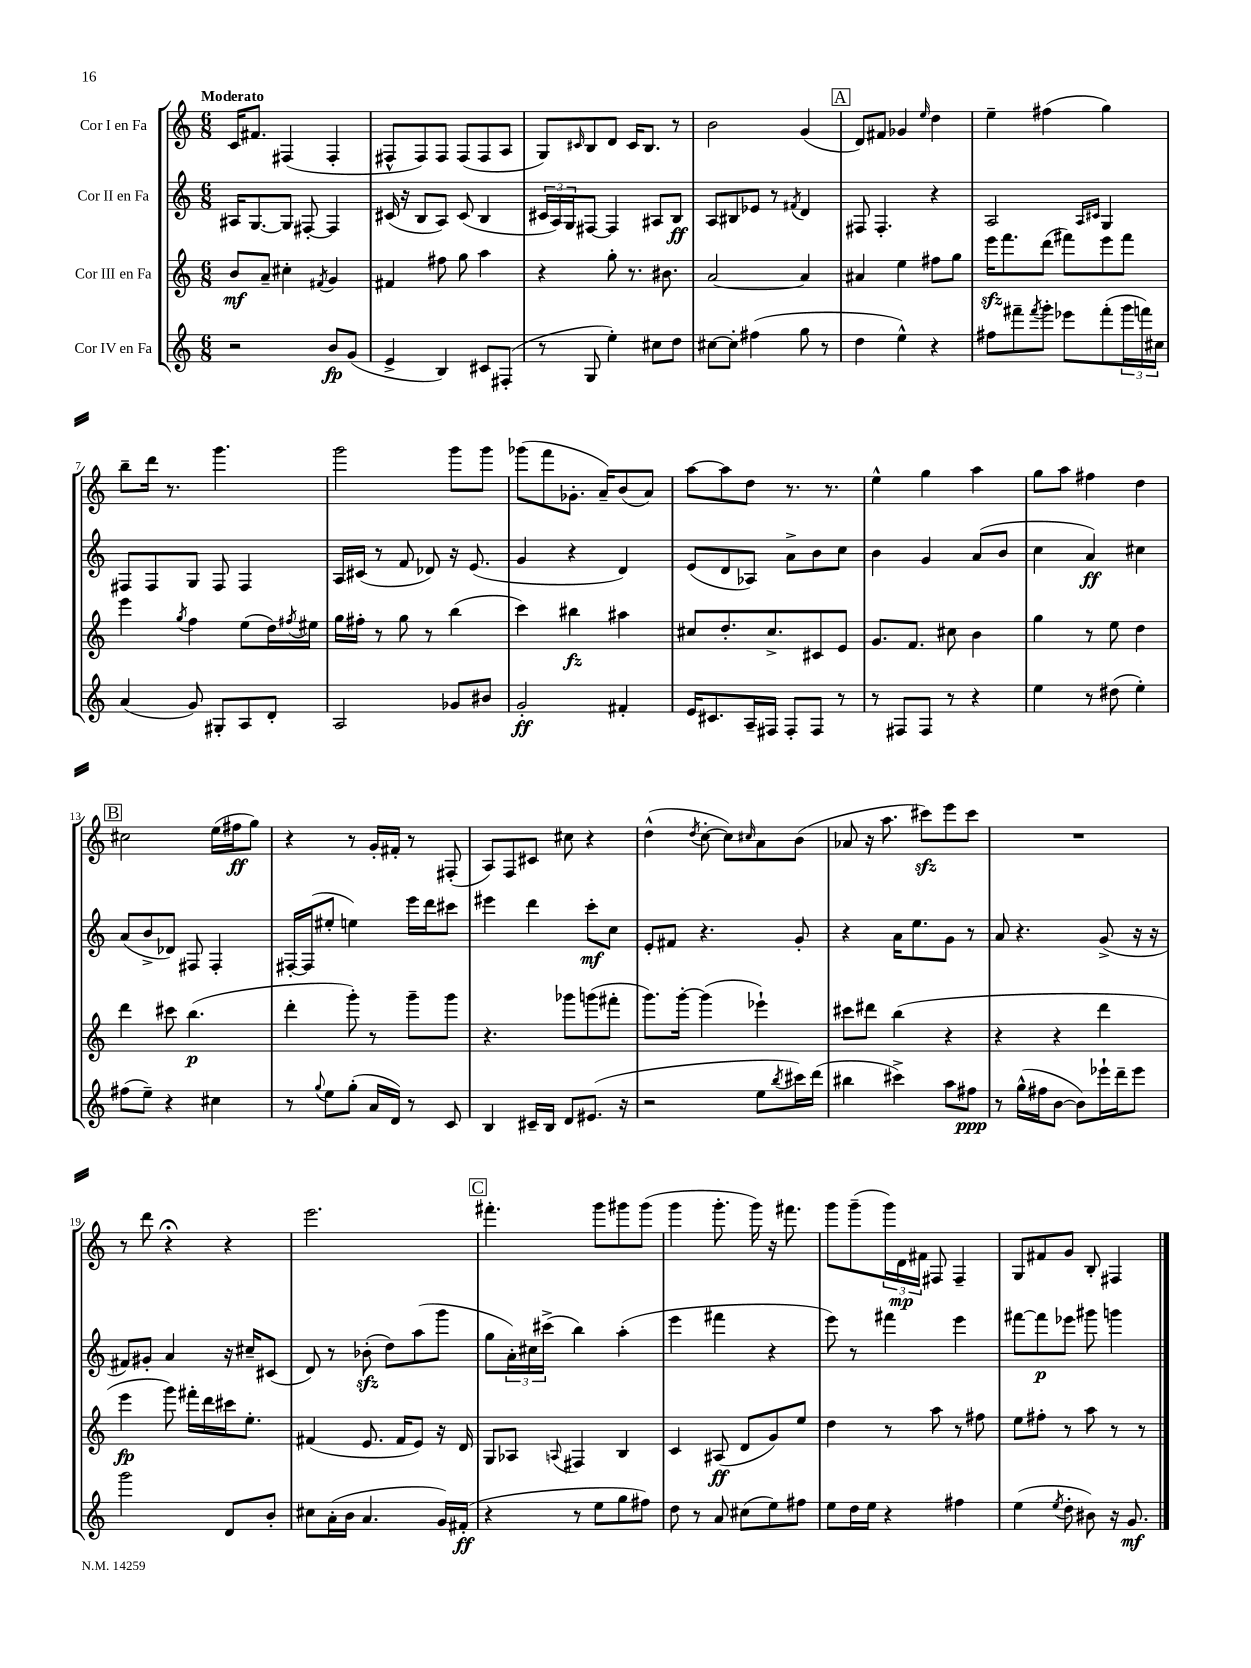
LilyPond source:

<<
\new StaffGroup <<
\new Staff = "s0" \with { instrumentName = "Cor I en Fa" } {
    \clef treble \key c \major \numericTimeSignature \time 6/8 \tempo "Moderato"
    c'16 fis'8. fis4( fis4-. |
    fis8-^ fis8) fis8 fis8( fis8 a8 |
    g8) \grace { cis'16 } b8 d'8 cis'16 b8. r8 |
    b'2 g'4( |
    \mark \markup { \box "A" } d'8) fis'8 ges'4 \grace { e''16 } d''4 |
    e''4-- fis''4( g''4) |
    b''8-- d'''16 r8. g'''4. |
    g'''2 g'''8 g'''8 |
    ges'''8( f'''8 ges'8.-. a'16--) b'8( a'8) |
    a''8~ a''8 d''8 r8. r8. |
    e''4-^ g''4 a''4 |
    g''8 a''8 fis''4 d''4 |
    \mark \markup { \box "B" } cis''2 e''16( fis''16\ff g''8) |
    r4 r8 g'16-. fis'16-. r8 fis8-.( |
    a8) f8 cis'8 cis''8 r4 |
    d''4-^( \acciaccatura { d''8 } c''8~-. c''8) \grace { cis''16 } a'8 b'8( |
    aes'8 r16 a''8. cis'''8\sfz) e'''8 cis'''8 |
    R2. |
    r8 d'''8 r4\fermata r4 |
    e'''2. |
    \mark \markup { \box "C" } fis'''4.-. g'''8 gis'''8 gis'''8( |
    g'''4 g'''8.-. g'''16) r16 fis'''8. |
    g'''8 g'''8--( \tuplet 3/2 { g'''16) d'16\mp fis'16 } fis8 fis4-- |
    g8 fis'8 g'8 b8-. fis4 \bar "|." |
}
\new Staff = "s1" \with { instrumentName = "Cor II en Fa" } {
    \clef treble \key c \major \numericTimeSignature \time 6/8
    ais16 g8.~ g8 fis8~-. fis4 |
    cis'16( r16 b8 a8) cis'8( b4 |
    \tuplet 3/2 { cis'16 a16) g16 } fis8~ fis4 ais8 b8\ff |
    a8 bis8 ees'8 r8 \acciaccatura { fis'8 } d'4 |
    \mark \markup { \box "A" } fis8 fis4.-. r4 |
    a2 \grace { a16 cis'16 } g4 |
    fis8 fis8 g8 fis8 fis4 |
    a16 cis'16( r8 f'8 des'8) r16 e'8.( |
    g'4 r4 d'4) |
    e'8( d'8 aes8) a'8-> b'8 c''8 |
    b'4 g'4 a'8( b'8 |
    c''4 a'4\ff) cis''4 |
    \mark \markup { \box "B" } a'8( b'8-> des'8) fis8 fis4-. |
    fis16~-. fis16( eis''8-. e''4) e'''16 d'''16 cis'''8 |
    eis'''4 d'''4 c'''8-.\mf c''8 |
    e'8-. fis'8 r4. g'8-. |
    r4 a'16 e''8. g'8 r8 |
    a'8 r4. g'8->( r16 r16 |
    fis'8) gis'8-. a'4 r16 cis''16-- cis'8( |
    d'8) r8 bes'8-.\sfz( d''8) a''8( g'''8 |
    \mark \markup { \box "C" } g''8 \tuplet 3/2 { a'16-.) cis''16 cis'''16->( } b''4) a''4-.( |
    e'''4 fis'''4 r4 |
    e'''8) r8 fis'''4 e'''4 |
    fis'''8~ fis'''8\p ees'''8 gis'''8 g'''4 \bar "|." |
}
\new Staff = "s2" \with { instrumentName = "Cor III en Fa" } {
    \clef treble \key c \major \numericTimeSignature \time 6/8
    b'8\mf a'8-- cis''4-. \acciaccatura { fis'8 } g'4 |
    fis'4 fis''8 g''8 a''4 |
    r4 g''8-. r8. bis'8. |
    a'2~ a'4 |
    \mark \markup { \box "A" } ais'4 e''4 fis''8 g''8 |
    e'''16\sfz f'''8. d'''8( fis'''8) e'''8 fis'''8 |
    e'''4 \acciaccatura { g''8 } f''4 e''8( d''16) \acciaccatura { fis''8 } eis''16 |
    g''16 fis''16-. r8 g''8 r8 b''4( |
    c'''4) bis''4\fz ais''4 |
    cis''8 d''8.-. cis''8.-> cis'8 e'8 |
    g'8. f'8. cis''8 b'4 |
    g''4 r8 e''8 d''4 |
    \mark \markup { \box "B" } d'''4 cis'''8 b''4.\p( |
    d'''4-. g'''8-.) r8 g'''8-- g'''8 |
    r4. ges'''8 g'''8( fis'''8-. |
    g'''8.) g'''16~-. g'''4( ees'''4-!) |
    cis'''8 dis'''8 b''4( r4 |
    r4 r4 d'''4 |
    e'''4\fp g'''8) fis'''16-. d'''16 cis'''16 e''8.-. |
    fis'4( e'8. fis'16 e'8) r16 d'16 |
    \mark \markup { \box "C" } g8 aes8 \appoggiatura { a8 } fis4 b4 |
    c'4 ais8\ff( d'8 g'8) e''8 |
    d''4 r8 a''8 r8 fis''8 |
    e''8 fis''8-. r8 a''8 r8 r8 \bar "|." |
}
\new Staff = "s3" \with { instrumentName = "Cor IV en Fa" } {
    \clef treble \key c \major \numericTimeSignature \time 6/8
    r2 b'8\fp g'8( |
    e'4-> b4) cis'8 fis8-.( |
    r8 g8 e''4-.) cis''8 d''8 |
    cis''8~ cis''8-. fis''4( g''8 r8 |
    \mark \markup { \box "A" } d''4 e''4-^) r4 |
    fis''8 fis'''8-- \acciaccatura { fis'''8 } g'''8-. ees'''8 fis'''8-.( \tuplet 3/2 { g'''16 f'''16) cis''16 } |
    a'4( g'8) gis8-. a8 d'8-. |
    a2 ges'8 bis'8 |
    g'2-.\ff fis'4-. |
    e'16 cis'8. a16-- fis16 fis8-. fis8 r8 |
    r8 fis8 fis8 r8 r4 |
    e''4 r8 dis''8( e''4-.) |
    \mark \markup { \box "B" } fis''8( e''8--) r4 cis''4 |
    r8 \appoggiatura { g''8 } e''8 g''8-.( a'16 d'16) r8 c'8 |
    b4 cis'16-- b16 d'8 eis'8.( r16 |
    r2 e''8 \acciaccatura { b''8 } cis'''16) d'''16( |
    bis''4 cis'''4->) a''8 fis''8\ppp |
    r8 g''16-^( fis''16 b'8~ b'8) ees'''16-! d'''16-- ees'''8 |
    g'''2 d'8 b'8-. |
    cis''8 a'16-.( b'16 a'4. g'16) fis'16-.\ff( |
    \mark \markup { \box "C" } r4 r8 e''8 g''8 fis''8) |
    d''8 r8 a'8 cis''8( e''8) fis''8 |
    e''8 d''16 e''16 r4 fis''4 |
    e''4( \acciaccatura { e''8 } d''8-. bis'8) r16 g'8.\mf \bar "|." |
}
>>
>>
